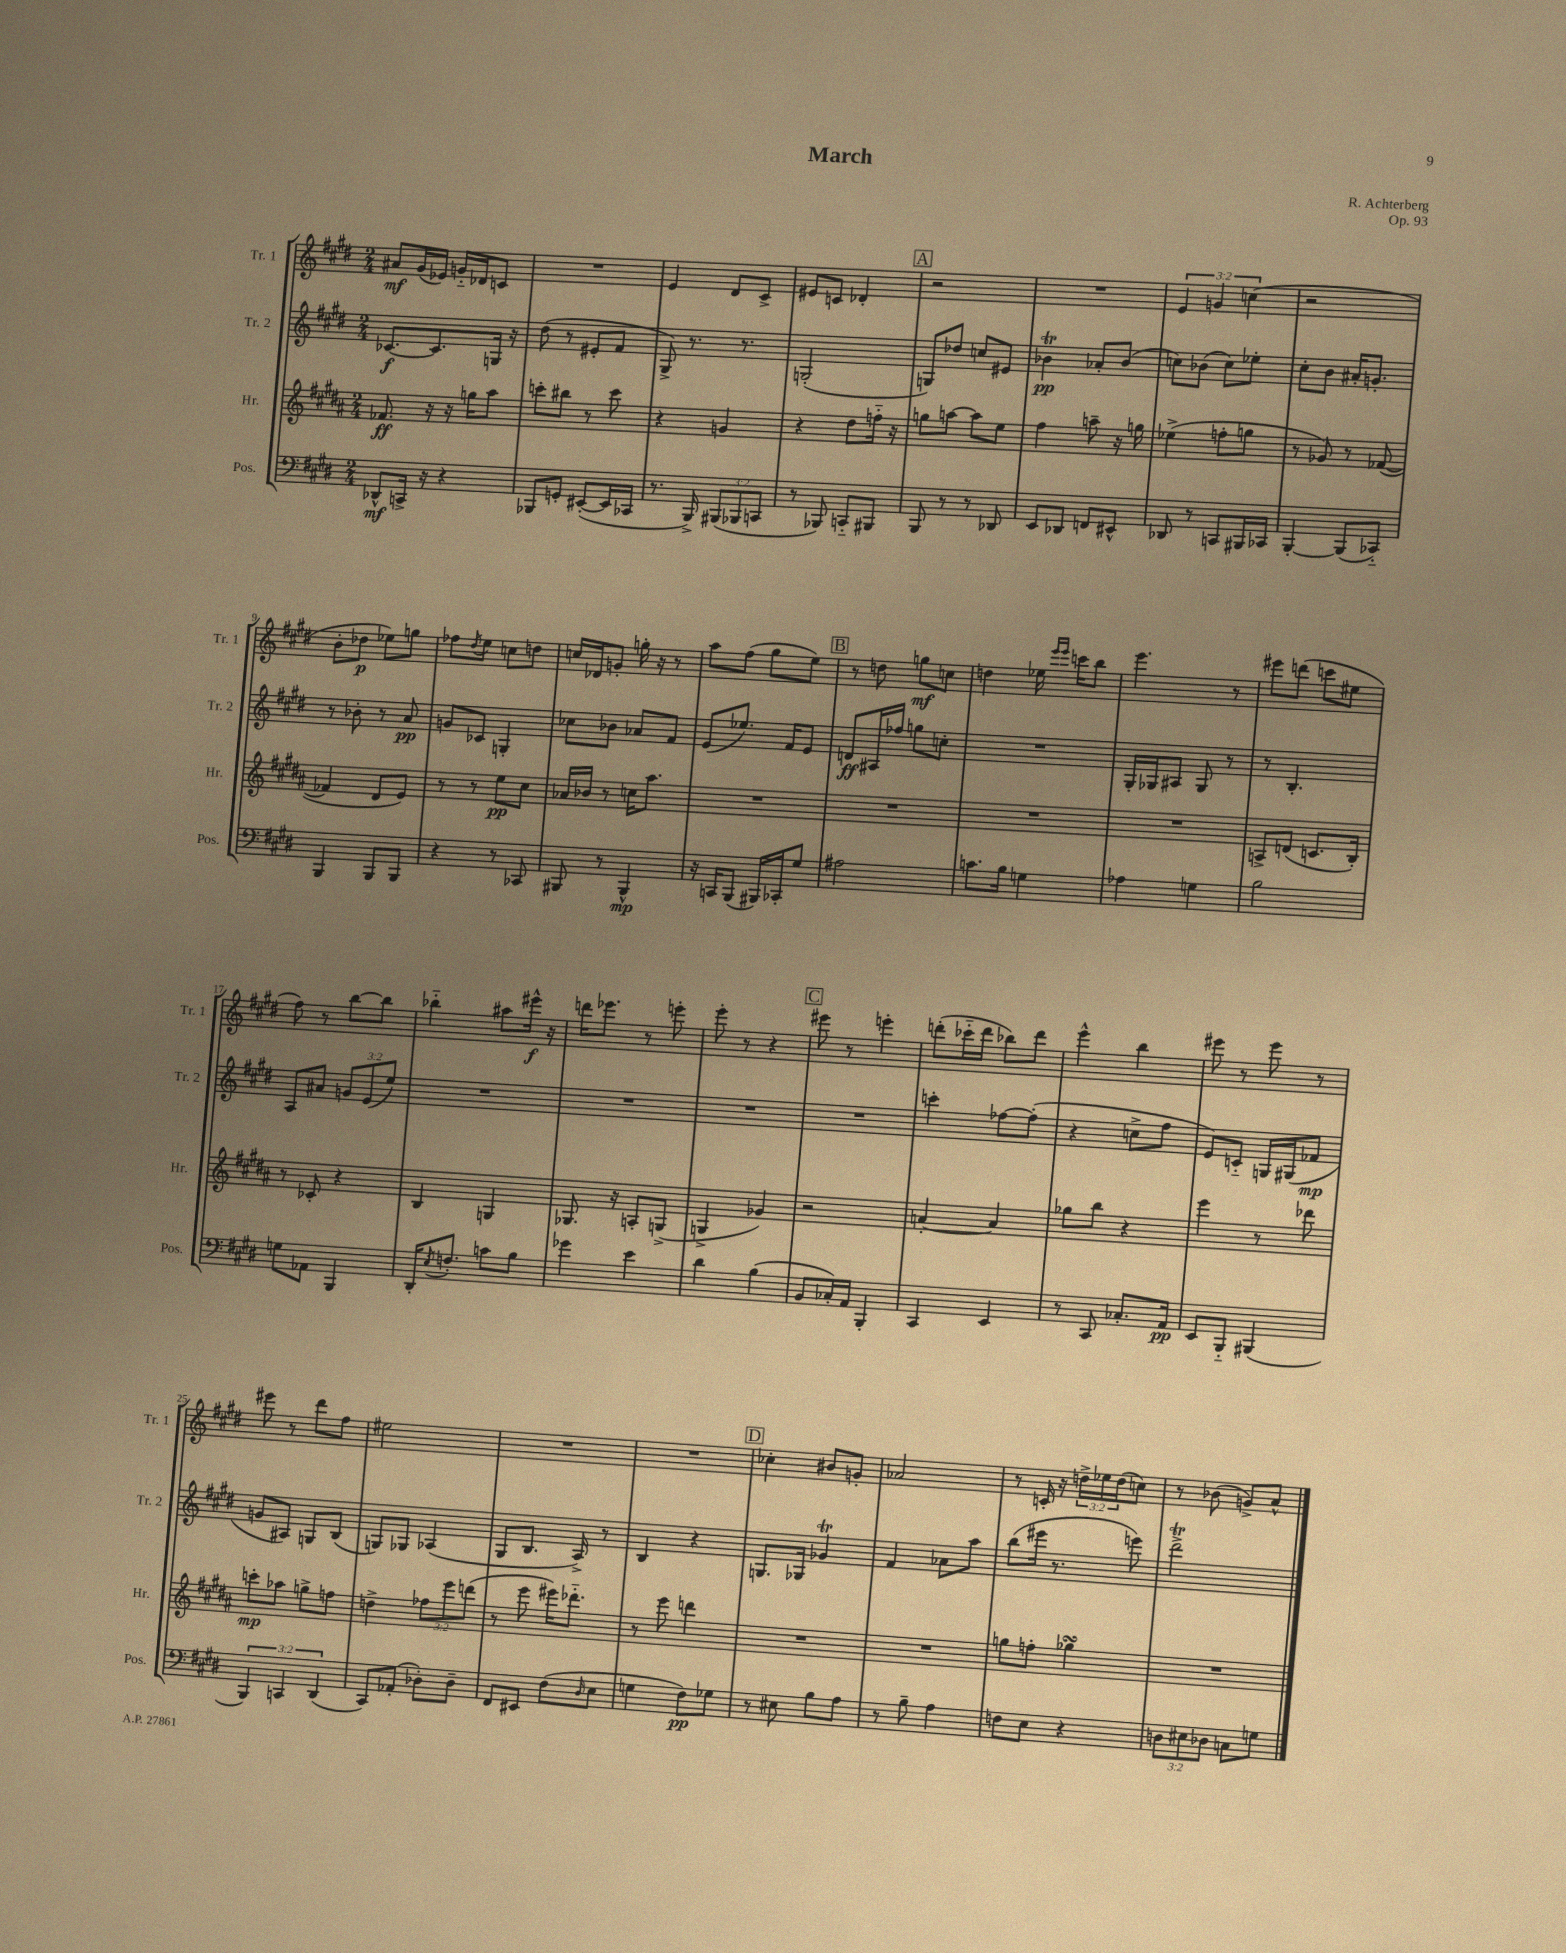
\header { title = "March" composer = "R. Achterberg" opus = "Op. 93" }
<<
\new StaffGroup <<
\new Staff = "s0" \with { instrumentName = "Tr. 1" shortInstrumentName = "Tr. 1" } {
    \clef treble \key e \major \numericTimeSignature \time 2/4 \override Staff.TupletNumber.text = #tuplet-number::calc-fraction-text
    ais'8\mf gis'16( ees'16) g'16-_ des'16 c'8 |
    R2 |
    e'4 dis'8 cis'8-> |
    eis'8 c'8 des'4-. |
    \mark \markup { \box "A" } r2 |
    R2 |
    \tuplet 3/2 { e'4 g'4 c''4( } |
    r2 |
    b'8-. des''8\p ees''8) g''8 |
    fes''8 \acciaccatura { dis''8 } e''8 c''8 d''8 |
    c''16 des'16 g'8-. g''16-. r16 r8 |
    a''8 fis''8( gis''8 e''8) |
    \mark \markup { \box "B" } r8 d''8 g''8\mf c''8 |
    d''4 ees''16 \grace { e'''16 e'''16 } c'''16 b''8 |
    e'''4. r8 |
    eis'''8 d'''8( c'''8 eis''8 |
    fis''8) r8 b''8~ b''8 |
    bes''4-_ ais''8 eis'''16-^\f r16 |
    d'''16 ees'''8. r8 e'''8-. |
    e'''8-. r8 r4 |
    \mark \markup { \box "C" } eis'''8 r8 e'''4-. |
    d'''8-.( ces'''16-_ d'''16 bes''8) d'''8 |
    e'''4-^ b''4 |
    eis'''8 r8 eis'''8 r8 |
    eis'''8 r8 dis'''8 fis''8 |
    eis''2 |
    R2 |
    R2 |
    \mark \markup { \box "D" } ces''4-. bis'8 g'8-. |
    aes'2 |
    r8 c'16-. r16 \tuplet 3/2 { d''16-> ees''16 d''16( } c''8) |
    r8 bes'8( g'8->) a'8-^ \bar "|." |
}
\new Staff = "s1" \with { instrumentName = "Tr. 2" shortInstrumentName = "Tr. 2" } {
    \clef treble \key e \major \numericTimeSignature \time 2/4 \override Staff.TupletNumber.text = #tuplet-number::calc-fraction-text
    ces'8.~\f ces'8. g16 r16 |
    dis''8( r8 eis'8-. fis'8 |
    gis8->) r8. r8. |
    g2-.( |
    \mark \markup { \box "A" } g8) des''8 c''8 eis'8 |
    bes'4\trill\pp aes'8-. bes'8( |
    c''8) bes'8( c''8) ees''8-. |
    cis''8-. b'8 ais'16-. g'8.-. |
    r8 bes'8-. r8 a'8\pp |
    g'8 ces'8 g4-. |
    ces''8 bes'8 aes'8 fis'8 |
    e'8( ees''8.) fis'16 e'8 |
    \mark \markup { \box "B" } d'8\ff ais16 fes''16 g''8 c''8-. |
    R2 |
    gis16-. ges16 ais8 ges8 r8 |
    r8 b4.-. |
    a8 ais'8 \tuplet 3/2 { g'8 e'8( e''8) } |
    R2 |
    R2 |
    R2 |
    \mark \markup { \box "C" } R2 |
    c'''4-. fes''8~ fes''8-.( |
    r4 c''8-> fis''8 |
    e'8) c'8-_ g16 gis16( fes'8\mp |
    g'8 ais8) g8 b8( |
    g8) ges8 aes4( |
    gis8 b8. a16->) r8 |
    b4 r4 |
    \mark \markup { \box "D" } g8. ges16 ges'4\trill |
    fis'4 aes'8 a''8 |
    b''8( eis'''16 r8. e'''8) |
    dis'''2->\trill \bar "|." |
}
\new Staff = "s2" \with { instrumentName = "Hr." shortInstrumentName = "Hr." } {
    \clef treble \key b \major \numericTimeSignature \time 2/4 \override Staff.TupletNumber.text = #tuplet-number::calc-fraction-text
    fes'8.\ff r16 r16 g''16 ais''8 |
    c'''8-. bis''8 r8 c'''8 |
    r4 g'4 |
    r4 dis''8 f''16-_ r16 |
    \mark \markup { \box "A" } g''8 a''8~ a''8 e''8 |
    fis''4 a''8-- r16 g''16 |
    ees''4->( f''8-. g''8 |
    r8 ges'8) r8 fes'8~( |
    fes'4 dis'8 e'8) |
    r8 r8 e''8\pp cis''8 |
    aes'16 bes'16 r8 c''16 ais''8. |
    R2 |
    \mark \markup { \box "B" } R2 |
    R2 |
    R2 |
    a8-> d'8( c'8. b16-.) |
    r8 ces'8-. r4 |
    b4 g4 |
    ges8. r16 a8-. g8->( |
    g4-> ges'4) |
    \mark \markup { \box "C" } r2 |
    a'4~-. a'4 |
    ges''8 b''8 r4 |
    e'''4 r8 des'''8 |
    c'''8-.\mp aes''8 g''8-> f''8 |
    d''4-> \tuplet 3/2 { fes''8 e'''8 d'''8( } |
    r8 e'''8 eis'''16) des'''8.-_ |
    r8 e'''8 d'''4 |
    \mark \markup { \box "D" } R2 |
    R2 |
    g''8 f''8-. ges''4\turn |
    R2 \bar "|." |
}
\new Staff = "s3" \with { instrumentName = "Pos." shortInstrumentName = "Pos." } {
    \clef bass \key e \major \numericTimeSignature \time 2/4 \override Staff.TupletNumber.text = #tuplet-number::calc-fraction-text
    des,8-^\mf c,16-> r16 r4 |
    bes,,8 g,8-. eis,8~-.( eis,16 ces,16 |
    r8. b,,16->) \tuplet 3/2 { bis,,8( bes,,8 c,8 } |
    r8 bes,,8) c,8-_ bis,,8 |
    \mark \markup { \box "A" } b,,8 r8 r8 des,8 |
    e,8 des,8 f,8 eis,8-^ |
    des,8 r8 c,8 bis,,16 ces,16 |
    b,,4~-. b,,8( ces,8-_) |
    b,,4 b,,8 b,,8 |
    r4 r8 ces,8 |
    bis,,8 r8 bis,,4-^\mp |
    r16 c,16 b,,8( bis,,16) ces,16-. gis8 |
    \mark \markup { \box "B" } ais2 |
    c'8. b16 g4 |
    aes4 g4 |
    b2 |
    g8 aes,8 b,,4 |
    dis,16-. \acciaccatura { e8 } f8.-. c'8 b8 |
    ges'4 e'4 |
    dis'4 b4( |
    \mark \markup { \box "C" } b,8 ces16-.) a,16 b,,4-. |
    cis,4 e,4 |
    r8 cis,8 ces8.-. a,16\pp |
    e,8 b,,8-_ bis,,4( |
    \tuplet 3/2 { b,,4) c,4 dis,4( } |
    cis,8) aes,8-.( des8-.) des8-- |
    fis,8 eis,8 fis8( \grace { dis16 } e8 |
    g4 fis8\pp) ges8 |
    \mark \markup { \box "D" } r8 eis8 b8 a8 |
    r8 b8-- a4 |
    f8 e8 r4 |
    \tuplet 3/2 { d8 eis8 des8 } c8 g8 \bar "|." |
}
>>
>>
